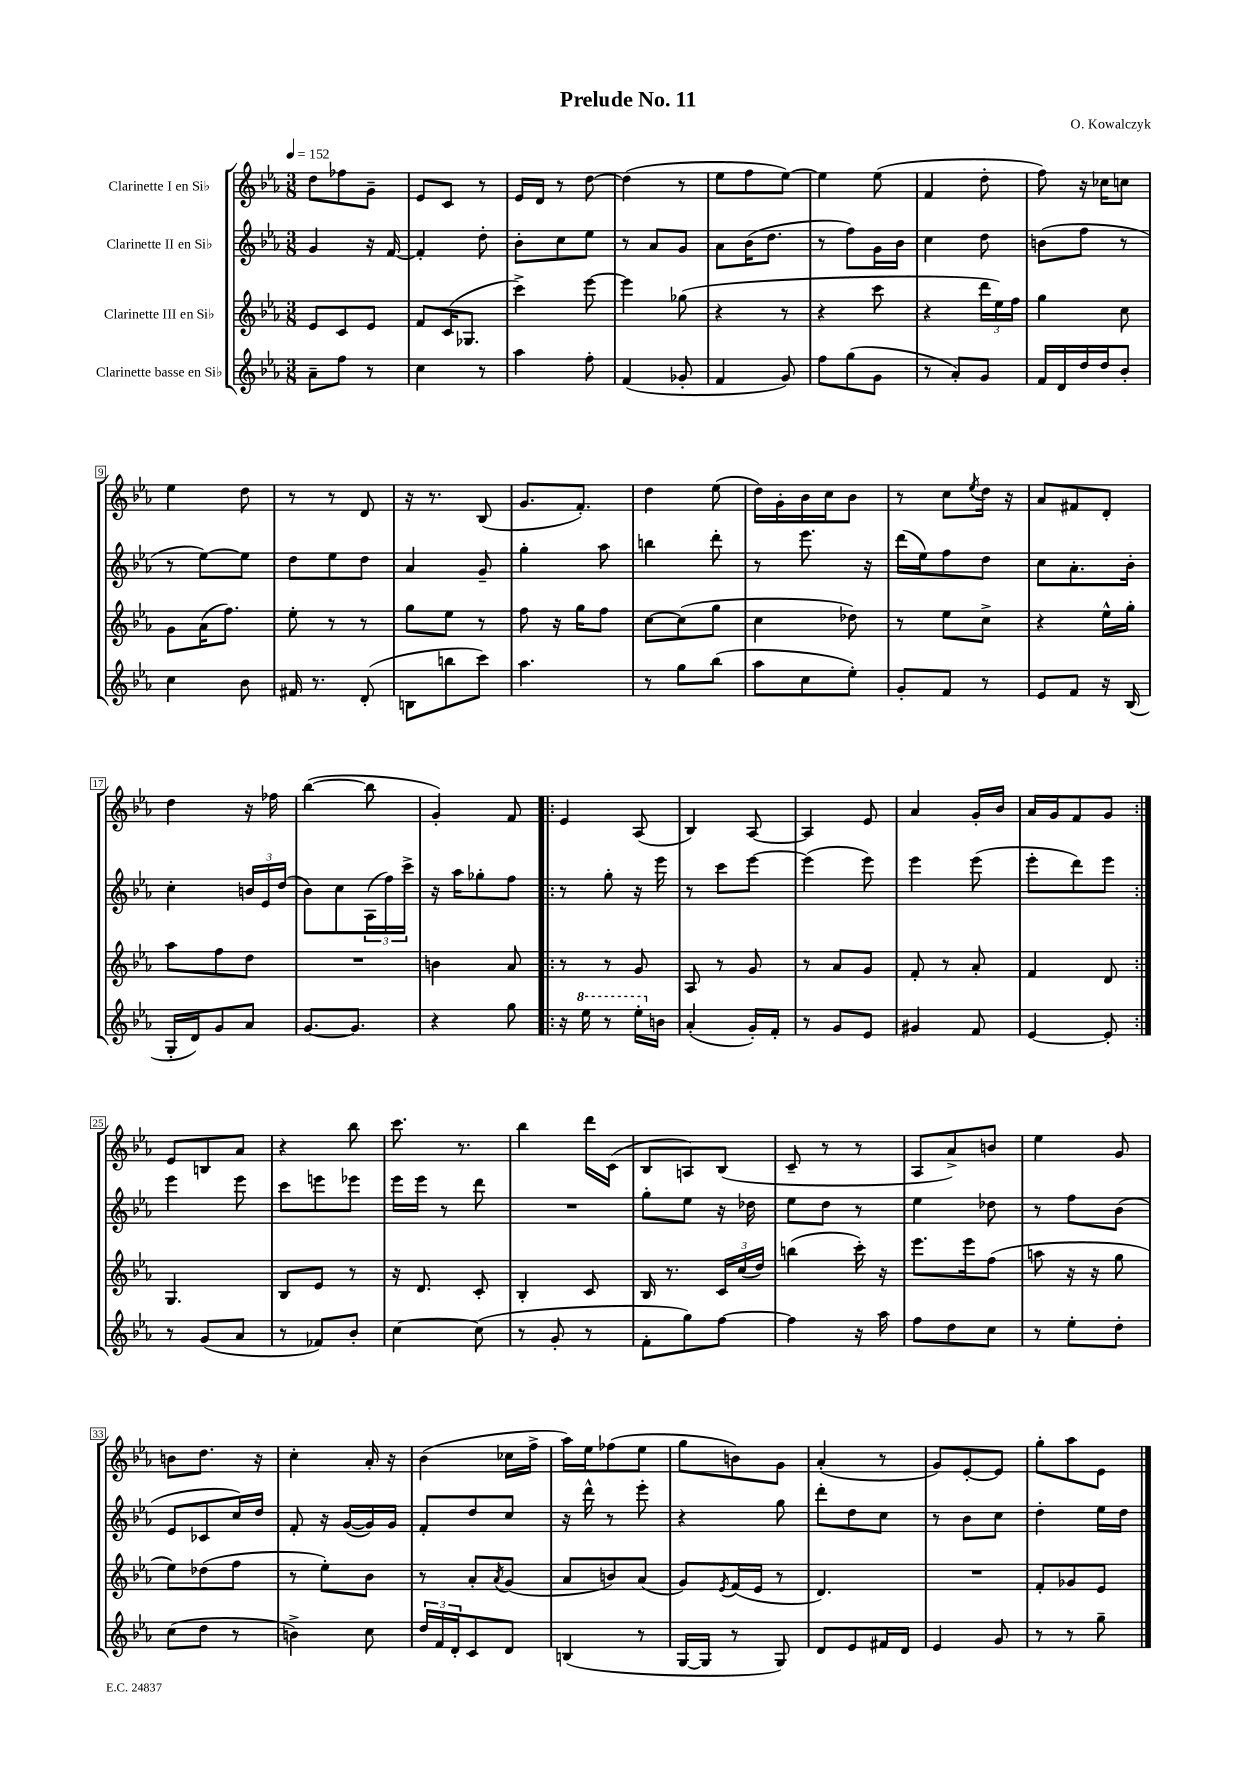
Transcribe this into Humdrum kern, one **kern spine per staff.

**kern	**kern	**kern	**kern
*staff4	*staff3	*staff2	*staff1
*clefG2	*clefG2	*clefG2	*clefG2
*k[b-e-a-]	*k[b-e-a-]	*k[b-e-a-]	*k[b-e-a-]
*M3/8	*M3/8	*M3/8	*M3/8
*MM152	*MM152	*MM152	*MM152
8a-~\L	8e-/L	4g/	8dd\L
8ff\J	8c/	.	8ff-\
8r	8e-/J	16r	8g~\J
.	.	[16f/	.
=	=	=	=
4cc\	8f/L	4f'/]	8e-/L
.	(16c/K	.	8c/J
.	8.G-/J	.	.
8r	.	8dd'\	8r
=	=	=	=
4aa-\	4ccc^\)	8b-'\L	16e-/LL
.	.	.	16d/JJ
.	.	8cc\	8r
8ff'\	[8eee-\	8ee-\J	[8dd\
=	=	=	=
(4f/	4eee-\]	8r	(4dd\]
.	.	8a-/L	.
8g-'/	(8gg-\	8g/J	8r
=	=	=	=
4f/	4r	8a-\L	8ee-\L
.	.	(16b-\K	8ff\
.	.	8.dd\J	.
8g/)	8r	.	[8ee-\J)
=	=	=	=
8ff\L	4r	8r	4ee-\]
(8gg\	.	8ff\L)	.
8g\J	8ccc\	16g\L	(8ee-\
.	.	16b-\JJ	.
=	=	=	=
8r	4r	4cc\	4f/
8a-'/L)	.	.	.
8g/J	24ddd\LL	8dd\	8dd'\
.	24ee-\)	.	.
.	24ff\JJ	.	.
=	=	=	=
16f/LL	4gg\	(8b\L	8ff\)
16d/	.	.	.
16dd/	.	8ff\J	16r
16dd/J	.	.	16cc-\LK
8b-'/J	8cc\	8r	8cc\J
=	=	=	=
4cc\	8g\L	8r	4ee-\
.	(16a-\K	[8ee-\L)	.
.	8.ff\J)	.	.
8b-\	.	8ee-\]J	8dd\
=	=	=	=
16f#/	8ee-'\	8dd\L	8r
8.r	.	.	.
.	8r	8ee-\	8r
(8d'/	8r	8dd\J	8d/
=	=	=	=
8B\L	8gg\L	4a-/	16r
.	.	.	8.r
8bb\	8ee-\J	.	.
8ccc\J)	8r	8g~/	(8B-/
=	=	=	=
4.aa-\	8ff\	4gg'\	8.g/L
.	16r	.	.
.	16gg\LK	.	8.f'/J)
.	8ff\J	8aa-\	.
=	=	=	=
8r	[8cc\L	4bb\	4dd\
8gg\L	(8cc\]	.	.
(8bb-\J	8gg\J	8ddd'\	(8ee-\
=	=	=	=
8aa-\L	4cc\	8r	16dd\LL)
.	.	.	16g'\
8cc\	.	8.eee-\	16b-\
.	.	.	16cc\J
8ee-'\J)	8dd-\)	.	8b-\J
.	.	16r	.
=	=	=	=
8g'/L	8r	(16ddd\LL	8r
.	.	16ee-\J)	.
8f/J	8ee-\L	8ff\	8cc\L
.	.	.	8qee-/
8r	8cc^\J	8dd\J	16dd\Jk
.	.	.	16r
=	=	=	=
8e-/L	4r	8cc\L	8a-/L
8f/J	.	8.a-'\	8f#/
16r	16ee-^^\LL	.	8d'/J
(16B-/	16gg'\JJ	16b-'\Jk	.
=	=	=	=
16G'/LL	8aa-\L	4cc'\	4dd\
16d/J)	.	.	.
8g/	8ff\	.	.
8a-/J	8dd\J	24b/LL	16r
.	.	24e-/	.
.	.	.	16ff-\
.	.	(24dd/JJ	.
=	=	=	=
[8.g/L	4.r	8b-\L)	([4bb-\
.	.	8cc\	.
8.g/]J	.	.	.
.	.	(24A-\L	8bb-\]
.	.	24ff\)	.
.	.	24ccc^\JJ	.
=	=	=	=
4r	4b\	16r	4g'/)
.	.	16aa-\LK	.
.	.	8gg-'\	.
8gg\	8a-/	8ff\J	8f/
=!|:	=!|:	=!|:	=!|:
16r	8r	8r	4e-/
16eee-\	.	.	.
8r	8r	8gg'\	.
16eee-'\LL	8g/	16r	(8A-/
16b\JJ	.	16eee-\	.
=	=	=	=
(4a-'/	8A-/	8r	4B-/)
.	8r	8ccc\L	.
16g'/LL)	8g/	[8eee-\J	[8A-/
16f'/JJ	.	.	.
=	=	=	=
8r	8r	(4eee-\]	4A-/]
8g/L	8a-/L	.	.
8e-/J	8g/J	8eee-\)	8e-/
=	=	=	=
4g#/	8f'/	4eee-\	4a-/
.	8r	.	.
8f/	8a-'/	(8eee-\	16g'/LL
.	.	.	16b-/JJ
=	=	=	=
[4e-/	4f/	8eee-'\L	16a-/LL
.	.	.	16g/J
.	.	8ddd\)	8f/
8e-'/]	8d/	8eee-\J	8g/J
=:|!	=:|!	=:|!	=:|!
8r	4.G/	4eee-\	8e-/L
(8g/L	.	.	8B/
8a-/J	.	8eee-\	8a-/J
=	=	=	=
8r	8B-/L	8ccc\L	4r
8f-/L)	8e-/J	8eee\	.
8b-'/J	8r	8eee-\J	8bb-\
=	=	=	=
[4cc\	16r	16eee-\LL	8.ccc\
.	8.d/	16eee-\JJ	.
.	.	8r	.
.	.	.	8.r
(8cc\]	8c'/	8ddd\	.
=	=	=	=
8r	4B-'/	4.r	4bb-\
8g'/	.	.	.
8r	8c/	.	16ddd\LL
.	.	.	(16c\JJ
=	=	=	=
8f'\L	16B-/	8gg'\L	8B-/L
.	8.r	.	.
8gg\)	.	8ee-\J	8A/)
[8ff\J	24c/LL	16r	(8B-/J
.	(24cc/	.	.
.	.	16dd-\	.
.	24dd/JJ)	.	.
=	=	=	=
4ff\]	(4bb\	8ee-\L	8c~/
.	.	8dd\J	8r
16r	16ccc'\)	8r	8r
16aa-\	16r	.	.
=	=	=	=
8ff\L	8.eee-\L	4ee-\	8A-/L
8dd\	.	.	8a-^/)
.	16eee-\k	.	.
8cc\J	(8ff\J	8dd-\	8b/J
=	=	=	=
8r	8aa\	8r	4ee-\
8ee-'\L	16r	8ff\L	.
.	16r	.	.
8dd'\J	8gg\	(8b-\J	8g/
=	=	=	=
(8cc\L	8ee-\L)	8e-/L	8b\L
8dd\J	(8dd-\	8c-/	8.dd\J
8r	8ff\J	16cc/L)	.
.	.	16dd/JJ	16r
=	=	=	=
4b^\)	8r	8f'/	4cc'\
.	8ee-'\L)	16r	.
.	.	([16g/LL	.
8cc\	8b-\J	16g/])	16a-'/
.	.	16g/JJ	16r
=	=	=	=
24dd/LL	8r	8f'/L	(4b-\
24f/	.	.	.
24d'/J	.	.	.
8c/	8a-'/L	8dd/	.
.	8qa-/	.	.
8d/J	(8g/J	8cc/J	16cc-\LL
.	.	.	16ff^\JJ
=	=	=	=
(4B/	8a-/L	16r	16aa-\LL)
.	.	16ddd^^\	16ee-\J
.	8b/)	8r	(8ff-\
8r	(8a-/J	8eee-'\	8ee-\J
=	=	=	=
[16G/LL	8g/L)	4r	8gg\L
16G/]JJ	.	.	.
.	8qe-/	.	.
8r	(16f/L	.	8b\)
.	16e-/JJ	.	.
8G/)	8r	8gg\	8g\J
=	=	=	=
8d/L	4.d/)	8ddd'\L	(4a-'/
8e-/	.	8dd\	.
16f#/L	.	8cc\J	8r
16d/JJ	.	.	.
=	=	=	=
4e-/	4.r	8r	8g/L)
.	.	8b-\L	[8e-'/
8g/	.	8cc\J	8e-/]J
=	=	=	=
8r	8f'/L	4dd'\	8gg'\L
8r	8g-/	.	8aa-\
8gg~\	8e-/J	16ee-\LL	8e-\J
.	.	16dd\JJ	.
==	==	==	==
*-	*-	*-	*-
